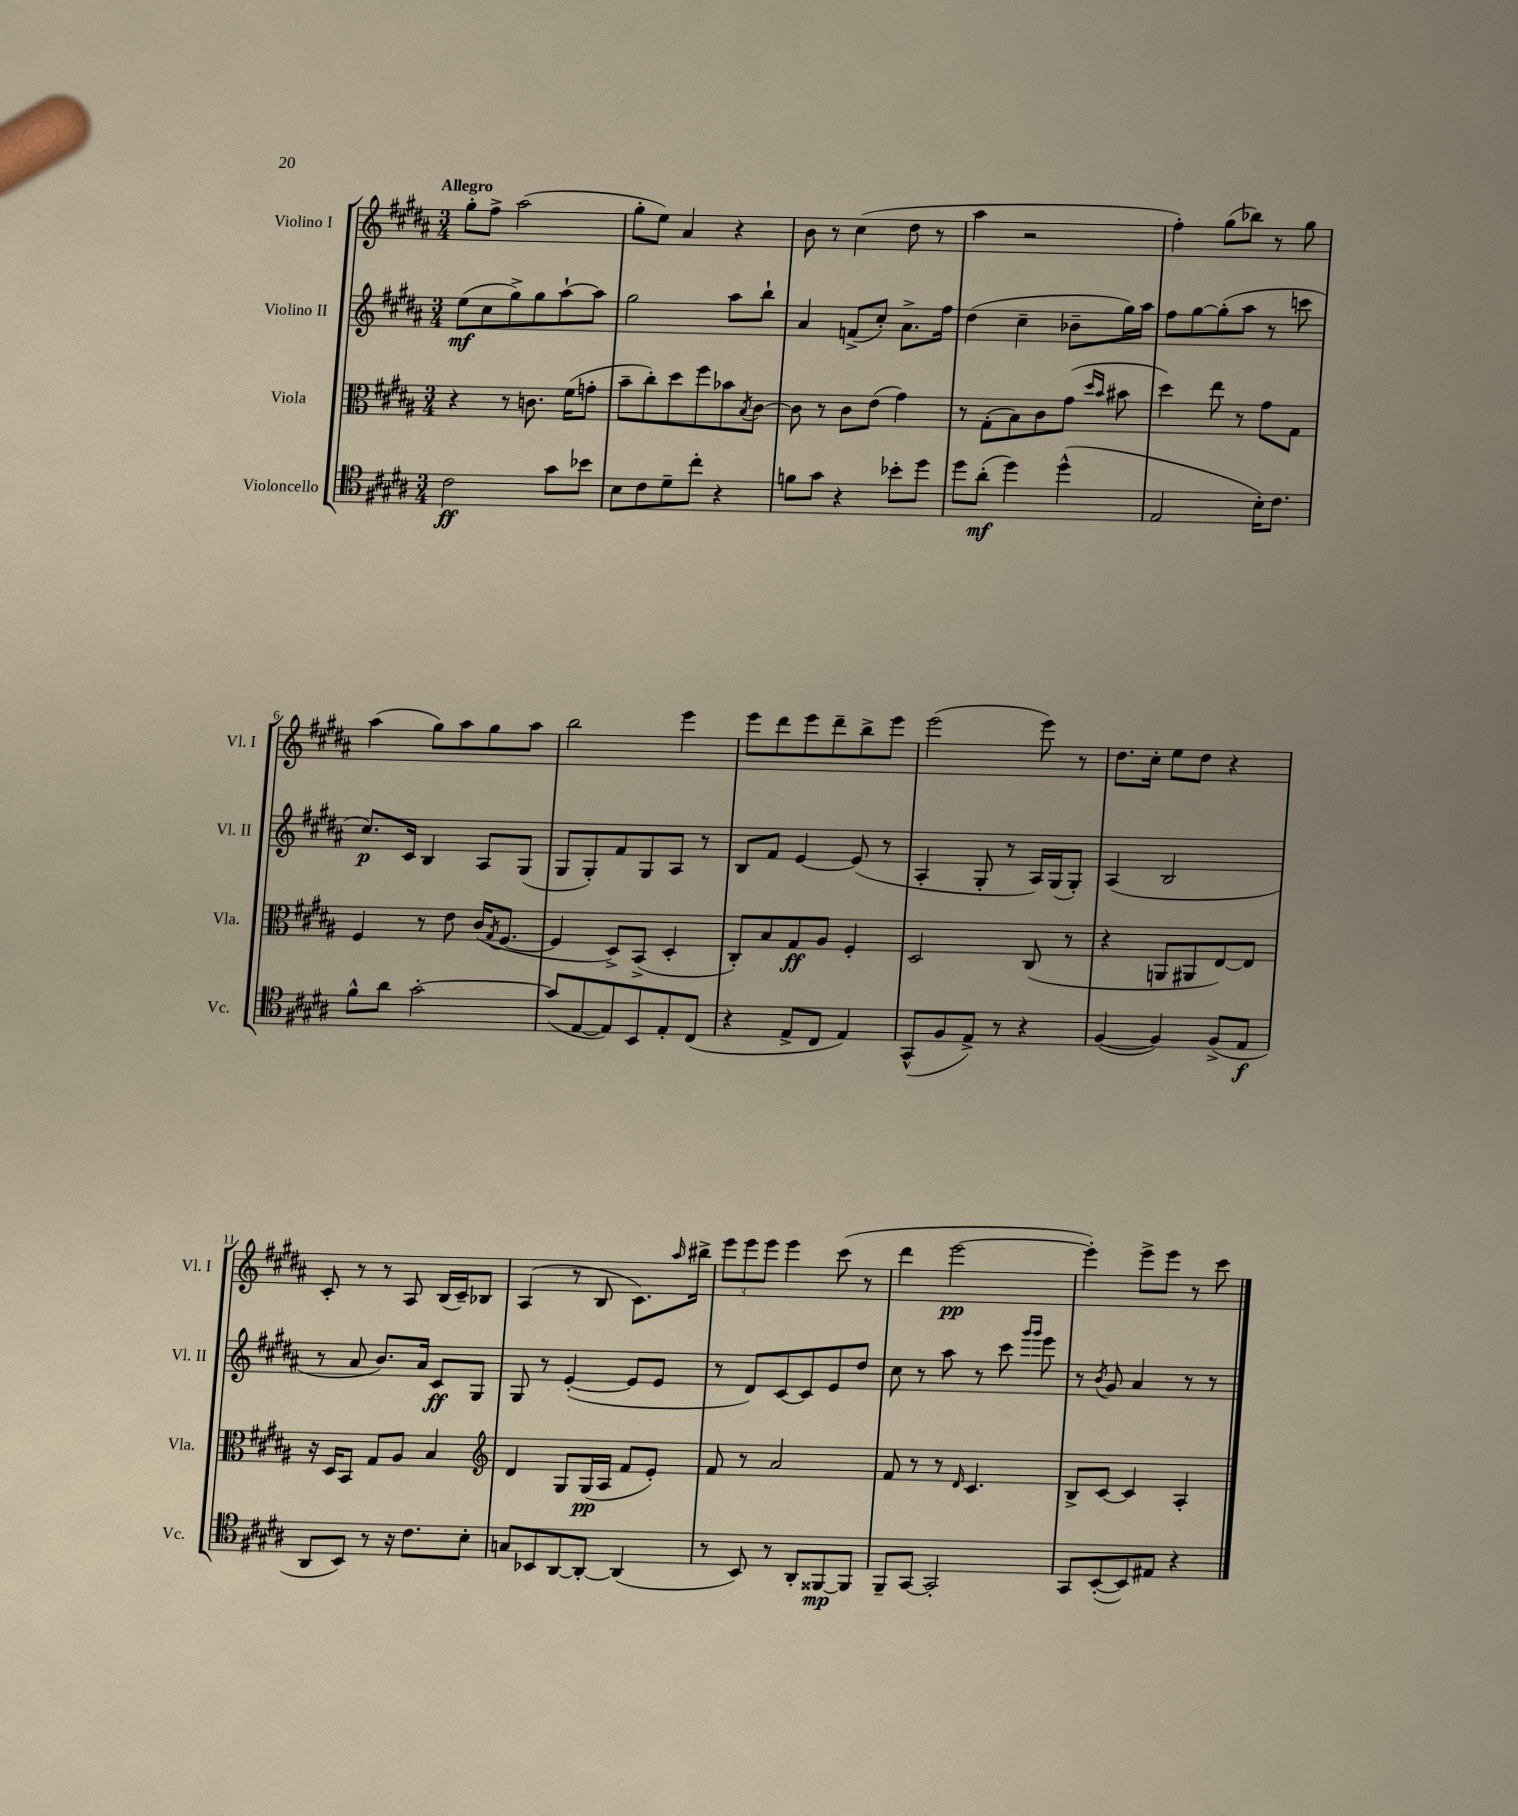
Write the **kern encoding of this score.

**kern	**kern	**kern	**kern
*staff4	*staff3	*staff2	*staff1
*clefC4	*clefC3	*clefG2	*clefG2
*k[f#c#g#d#a#]	*k[f#c#g#d#a#]	*k[f#c#g#d#a#]	*k[f#c#g#d#a#]
*M3/4	*M3/4	*M3/4	*M3/4
2c#\	4r	(8ee\L	8gg#'\L
.	.	8cc#\	8ff#^\J
.	8r	8gg#^\)	(2aa#\
.	8.c\	8gg#\	.
8g#\L	.	[8aa#`\	.
.	(16f#\LK	.	.
8b-\J	8g'\J	8aa#\]J	.
=	=	=	=
8B\L	8b~\L	2gg#\	8gg#'\L
8c#\	8cc#'\)	.	8ee\J)
8d#~\	8dd#\	.	4a#/
8cc#'\J	8ff#\	.	.
4r	8b-\	8aa#\L	4r
.	8qB/	.	.
.	[8c#\J	8bb`\J	.
=	=	=	=
8f\L	8c#\]	4a#/	8b\
8g#\J	8r	.	8r
4r	8c#\L	(8f^/L	(4cc#\
.	(8e\J	8cc#'/J)	.
8b-'\L	4g#\)	8.a#^\L	8dd#\
8dd#\J	.	.	8r
.	.	16ff#\Jk	.
=	=	=	=
8dd#\L	8r	(4dd#\	4aa#\
(8a#'\J	(8G#'\L	.	.
4dd#\)	8B\)	4cc#~\	2r
.	8c#\	.	.
(4dd#^^\	(8g#\J	8b-~\L	.
.	16qqdd#/LL	.	.
.	16qqb/JJ	.	.
.	8b#\	16gg#\L)	.
.	.	16aa#\JJ	.
=	=	=	=
2E/	4dd#\)	8ff#\L	4ff#'\)
.	.	[8gg#\	.
.	8ee\	(8gg#'\]	(8gg#\L
.	8r	8aa#\J	8bb-\J)
16B'\LK)	8g#\L	8r	8r
8.c#\J	.	.	.
.	8G#\J	8ccc\	8gg#\
=	=	=	=
8f#^^\L	4F#/	8.cc#/L)	(4aa#\
8a#\J	.	.	.
.	.	16c#/Jk	.
[2g#'\	8r	4B/	8gg#\L)
.	8e\	.	8aa#\
.	(16c#/LK	8A#/L	8gg#\
.	8qG#/	.	.
.	[8.F#/J	.	.
.	.	(8G#/J	8aa#\J
=	=	=	=
(8g#/]L	4F#/]	8G#/L	2bb\
[8E/	.	8G#'/)	.
8E/])	8D#^/L)	8f#/	.
8BB/	(8BB^/J	8G#/	.
8E'/	4D#'/	8A#/J	4eee\
(8C#/J	.	8r	.
=	=	=	=
4r	8C#'/L)	8B/L	8eee\L
.	8B/	8f#/J	8ddd#\
8E^/L	8G#/	[4e/	8eee\
8C#/J	8A#/J	.	8ddd#~\
4E/)	4F#'/	(8e/]	8bb^\
.	.	8r	8eee\J
=	=	=	=
(8GG#^^/L	2D#/	4A#'/	(2eee\
8F#/	.	.	.
8E^/J)	.	8G#'/	.
8r	.	8r	.
4r	(8C#/	16A#/LL)	8eee\)
.	.	(16G#/J	.
.	8r	8G#'/J)	8r
=	=	=	=
([4F#/	4r	(4A#/	8.dd#\L
.	.	.	16cc#'\Jk
4F#/])	8AA/L	2B/	8ee\L
.	8AA#/	.	8dd#\J
(8F#^/L	[8E/)	.	4r
8E/J	8E/]J	.	.
=	=	=	=
8AA#/L	16r	8r	8c#'/
.	16D#/LK	.	.
8BB/J)	8BB/J	8a#/	8r
8r	8G#/L	8.b/L)	8r
16r	8A#/J	.	8A#/
8.c#\L	.	16a#/Jk	.
.	4B/	8c#/L	(16B/LL
.	.	.	16c#~/J)
8B'\J	.	8G#/J	8B-/J
=	=	=	=
*	*clefG2	*	*
8G/L	4d#/	8G#/	(4A#/
8BB-/	.	8r	.
[8AA#/	8G#/L	([4e'/	8r
8AA#'/_J	(16G#/L	.	8B/
.	16A#/JJ	.	.
(4AA#/]	8f#/L	8e/]L	8.c#\L)
.	8e'/J)	8e/J	.
.	.	.	16qqaa#/
.	.	.	16bb#^\Jk
=	=	=	=
8r	8f#/	8r	12eee\L
.	.	.	12eee\
8BB/)	8r	8d#/L)	.
.	.	.	12eee\J
8r	2a#/	[8c#/	4eee\
8AA#'/L	.	8c#/]	.
[8FF##/	.	8e/	(8ccc#\
8FF##/]J	.	8dd#/J	8r
=	=	=	=
8FF#~/L	8f#/	8cc#\	4ddd#\
[8GG#/J	8r	8r	.
2GG#'/]	8r	8aa#\	[2eee\
.	16qqd#/	.	.
.	4.c#/	8r	.
.	.	8ccc#\	.
.	.	16qqggg#/LL	.
.	.	16qqggg#/JJ	.
.	.	8eee\	.
=	=	=	=
8GG#/L	8B^/L	8r	4eee'\])
.	.	8qb/	.
([8BB'/	[8c#/J	8g#/	.
8BB/])	4c#/]	4a#/	8eee^\L
8E#/J	.	.	8eee\J
4r	4A#'/	8r	8r
.	.	8r	8ccc#\
==	==	==	==
*-	*-	*-	*-
